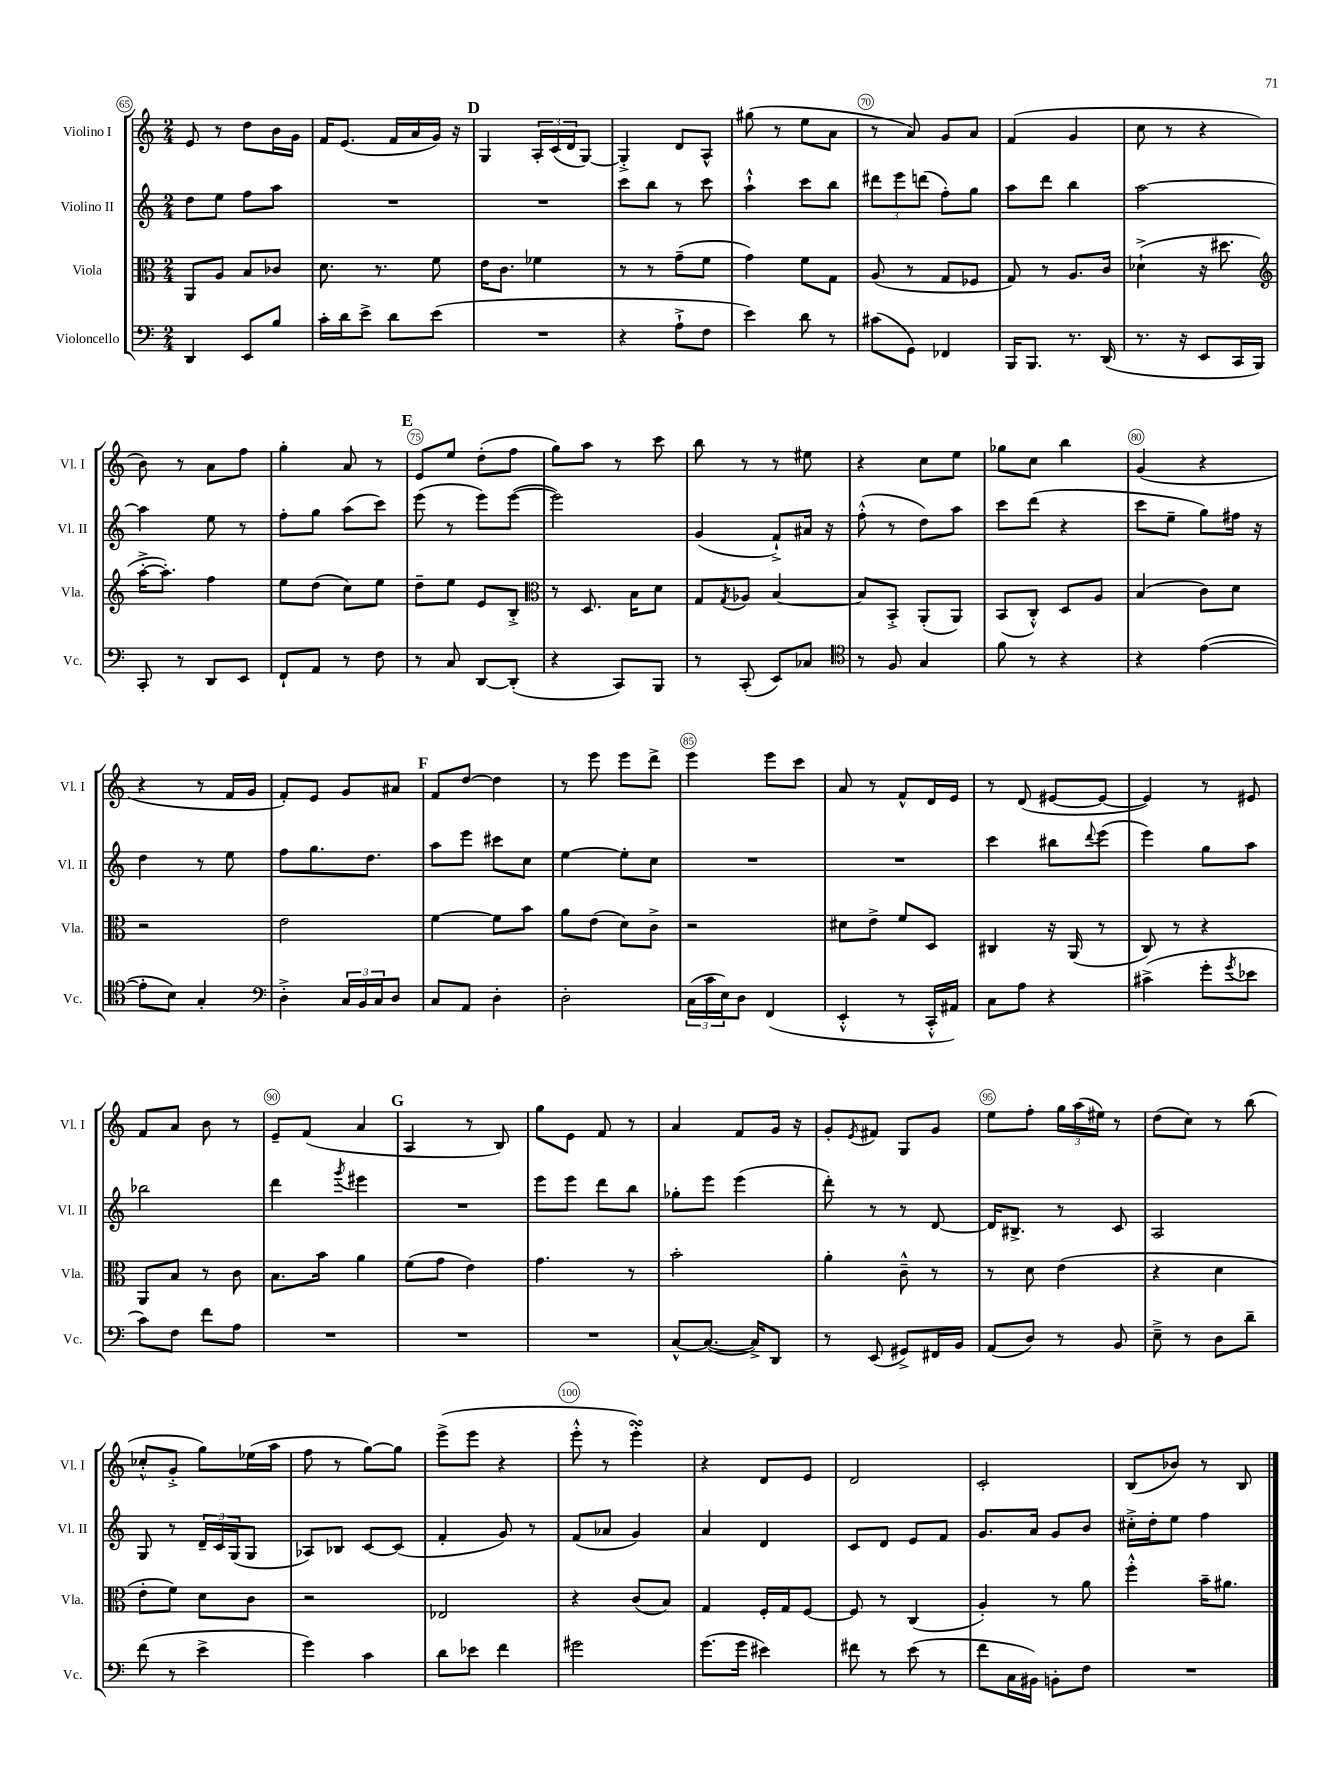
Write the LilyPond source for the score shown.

<<
\new StaffGroup <<
\new Staff = "s0" \with { instrumentName = "Violino I" shortInstrumentName = "Vl. I" } {
    \clef treble \key c \major \numericTimeSignature \time 2/4
    e'8 r8 d''8 b'16 g'16 |
    f'16 e'8.( f'16 a'16 g'16) r16 |
    \mark \markup { \bold "D" } g4 \tuplet 3/2 { a16-. c'16( d'16 } g8~) |
    g4-.-> d'8 a8-^ |
    gis''8( r8 e''8 a'8 |
    r8 a'8) g'8 a'8 |
    f'4( g'4 |
    c''8 r8 r4 |
    b'8) r8 a'8 f''8 |
    g''4-. a'8 r8 |
    \mark \markup { \bold "E" } e'8 e''8 d''8-.( f''8 |
    g''8) a''8 r8 c'''8 |
    b''8 r8 r8 eis''8 |
    r4 c''8 e''8 |
    ges''8 c''8 b''4 |
    g'4( r4 |
    r4 r8 f'16 g'16 |
    f'8-.) e'8 g'8 ais'8 |
    \mark \markup { \bold "F" } f'8 d''8~ d''4 |
    r8 e'''8 e'''8 d'''8-> |
    e'''4 e'''8 c'''8 |
    a'8 r8 f'8-^ d'16 e'16 |
    r8 d'8( eis'8~ eis'8~ |
    eis'4) r8 eis'8 |
    f'8 a'8 b'8 r8 |
    e'8-- f'8( a'4 |
    \mark \markup { \bold "G" } a4 r8 b8) |
    g''8 e'8 f'8 r8 |
    a'4 f'8 g'16 r16 |
    g'8-. \acciaccatura { e'8 } fis'8 g8 g'8 |
    e''8 f''8-. \tuplet 3/2 { g''16 a''16( eis''16) } r8 |
    d''8( c''8) r8 b''8( |
    ces''8-.-^ g'8-.-> g''8) ees''16( a''16 |
    f''8 r8 g''8~) g''8 |
    e'''8->( e'''8 r4 |
    e'''8-.-^ r8 e'''4-.\turn) |
    r4 d'8 e'8 |
    d'2 |
    c'2-. |
    b8( bes'8) r8 b8 \bar "|." |
}
\new Staff = "s1" \with { instrumentName = "Violino II" shortInstrumentName = "Vl. II" } {
    \clef treble \key c \major \numericTimeSignature \time 2/4
    d''8 e''8 f''8 a''8 |
    R2 |
    \mark \markup { \bold "D" } R2 |
    c'''8 b''8 r8 c'''8 |
    a''4-!-^ c'''8 b''8 |
    \tuplet 3/2 { dis'''8 e'''8 d'''8( } f''8-.) g''8 |
    a''8 d'''8 b''4 |
    a''2~ |
    a''4 e''8 r8 |
    f''8-. g''8 a''8( c'''8) |
    \mark \markup { \bold "E" } e'''8( r8 e'''8) e'''8~( |
    e'''2) |
    g'4( f'8-!->) ais'16 r16 |
    f''8-.-^( r8 d''8) a''8 |
    c'''8 d'''8( r4 |
    c'''8 e''8-- g''8) fis''16 r16 |
    d''4 r8 e''8 |
    f''8 g''8. d''8. |
    \mark \markup { \bold "F" } a''8 e'''8 cis'''8 c''8 |
    e''4~ e''8-. c''8 |
    R2 |
    R2 |
    c'''4 bis''8 \appoggiatura { d'''8 } e'''8( |
    e'''4) g''8 a''8 |
    bes''2 |
    d'''4 \acciaccatura { g'''8 } eis'''4 |
    \mark \markup { \bold "G" } R2 |
    e'''8 e'''8 d'''8 b''8 |
    ges''8-. e'''8 e'''4( |
    d'''8-.) r8 r8 d'8~ |
    d'16 bis8.-> r8 c'8 |
    a2 |
    g8 r8 \tuplet 3/2 { d'16-- c'16 g16( } g8 |
    aes8) bes8 c'8~ c'8( |
    f'4-. g'8) r8 |
    f'8( aes'8 g'4) |
    a'4 d'4 |
    c'8 d'8 e'8 f'8 |
    g'8. a'16 g'8 b'8 |
    cis''16-.-> d''16-. e''8 f''4 \bar "|." |
}
\new Staff = "s2" \with { instrumentName = "Viola" shortInstrumentName = "Vla." } {
    \clef alto \key c \major \numericTimeSignature \time 2/4
    a,8 a8 b8 ces'8 |
    d'8. r8. f'8 |
    \mark \markup { \bold "D" } e'16 c'8. fes'4 |
    r8 r8 g'8--( f'8 |
    g'4) f'8 g8 |
    a8( r8 g8 fes8 |
    g8) r8 a8. c'16 |
    des'4-!->( r16 dis''8. |
    \clef treble a''16~-.-> a''8.-.) f''4 |
    e''8 d''8( c''8) e''8 |
    \mark \markup { \bold "E" } d''8-- e''8 e'8 b8-.-> |
    \clef alto r8 d8. b16 d'8 |
    g8 \acciaccatura { g8 } aes8 b4~ |
    b8 b,8-.-> a,8-.( a,8) |
    b,8( c8-.-^) d8 a8 |
    b4( c'8) d'8 |
    r2 |
    e'2 |
    \mark \markup { \bold "F" } f'4~ f'8 b'8 |
    a'8 e'8( d'8) c'8-> |
    r2 |
    dis'8 e'8-> f'8 d8 |
    cis4 r16 a,16( r8 |
    c8) r8 r4 |
    a,8 b8 r8 c'8 |
    b8. b'16 a'4 |
    \mark \markup { \bold "G" } f'8( g'8 e'4) |
    g'4. r8 |
    b'2-. |
    a'4-. c'8---^ r8 |
    r8 d'8 e'4( |
    r4 d'4 |
    e'8-. f'8) d'8 c'8 |
    r2 |
    ees2 |
    r4 c'8( b8) |
    g4 f16-. g16 f8~ |
    f8 r8 c4( |
    a4-.) r8 a'8 |
    f''4-.-^ b'16-- ais'8. \bar "|." |
}
\new Staff = "s3" \with { instrumentName = "Violoncello" shortInstrumentName = "Vc." } {
    \clef bass \key c \major \numericTimeSignature \time 2/4
    d,4 e,8 b8 |
    c'16-. d'16 e'8-> d'8 e'8( |
    \mark \markup { \bold "D" } R2 |
    r4 a8-!-> f8 |
    e'4) d'8 r8 |
    cis'8( g,8) fes,4 |
    b,,16 b,,8. r8. d,16( |
    r8. r16 e,8 c,16 b,,16) |
    c,8-. r8 d,8 e,8 |
    f,8-! a,8 r8 f8 |
    \mark \markup { \bold "E" } r8 c8 d,8~ d,8-.( |
    r4 c,8) b,,8 |
    r8 c,8-.( e,8) ces8 |
    \clef tenor r8 f8 g4 |
    f'8 r8 r4 |
    r4 e'4~( |
    e'8-. b8) g4-. |
    \clef bass d4-.-> \tuplet 3/2 { c16 b,16 c16 } d8 |
    \mark \markup { \bold "F" } c8 a,8 d4-. |
    d2-. |
    \tuplet 3/2 { c16( c'16 e16) } d8 f,4( |
    e,4-.-^ r8 c,16-.-^ ais,16) |
    c8 a8 r4 |
    cis'4->( g'8-. \acciaccatura { g'8 } ees'8 |
    c'8) f8 f'8 a8 |
    R2 |
    \mark \markup { \bold "G" } R2 |
    R2 |
    c8~-^ c8.~( c16->) d,8 |
    r8 e,8( gis,8->) fis,16 b,16 |
    a,8( d8) r8 b,8 |
    e8---> r8 d8 d'8-- |
    f'8( r8 e'4-> |
    g'4) c'4 |
    d'8 ees'8 f'4 |
    gis'2 |
    g'8.( g'16 eis'4) |
    fis'8 r8 e'8( r8 |
    f'8 c16 bis,16) b,8-. f8 |
    R2 \bar "|." |
}
>>
>>
\layout { \context { \Score currentBarNumber = #65 \override BarNumber.break-visibility = ##(#f #t #t) barNumberVisibility = #(every-nth-bar-number-visible 5) \override BarNumber.stencil = #(make-stencil-circler 0.1 0.3 ly:text-interface::print) } }
